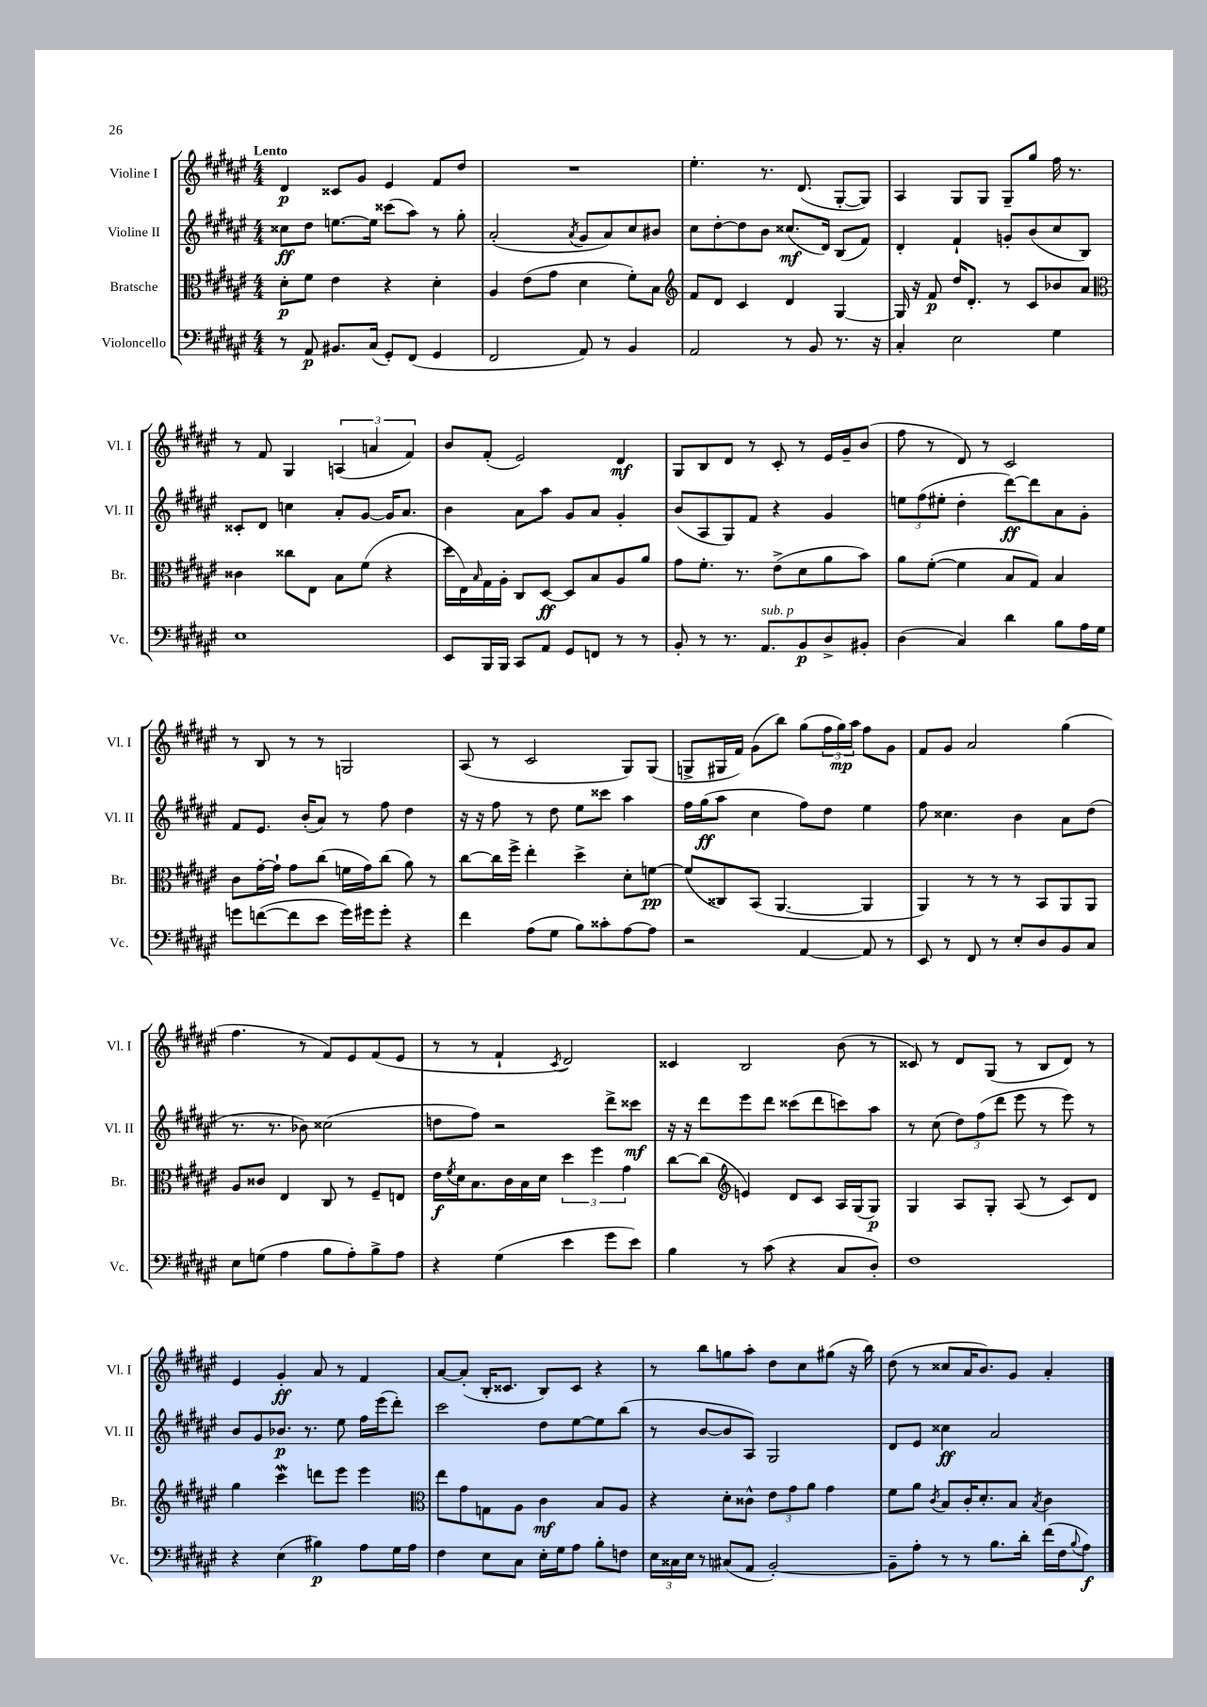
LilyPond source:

<<
\new StaffGroup <<
\new Staff = "s0" \with { instrumentName = "Violine I" shortInstrumentName = "Vl. I" } {
    \clef treble \key fis \major \numericTimeSignature \time 4/4 \tempo "Lento"
    dis'4\p cisis'8 gis'8 eis'4 fis'8 dis''8 |
    R1 |
    eis''4.-. r8. dis'8.( gis8~-. gis8) |
    ais4 gis8 gis8 gis8-- gis''8 fis''16 r8. |
    r8 fis'8 gis4 \tuplet 3/2 { a4( a'4 fis'4) } |
    b'8 fis'8-.( eis'2) dis'4\mf |
    gis8 b8 dis'8 r8 cis'8-. r8 eis'16 gis'16-- b'8( |
    fis''8 r8 dis'8) r8 cis'2 |
    r8 b8 r8 r8 g2 |
    ais8( r8 cis'2 gis8) gis8( |
    g8-> gis16 fis'16) gis'8( b''8) gis''8( \tuplet 3/2 { fis''16 gis''16\mp) ais''16 } fis''8 gis'8 |
    fis'8 gis'8 ais'2 gis''4( |
    fis''4. r8 fis'8) eis'8 fis'8( eis'8 |
    r8 r8 fis'4-! \acciaccatura { cis'8 } dis'2) |
    cisis'4 b2 b'8( r8 |
    cisis'8) r8 dis'8 gis8( r8 b8 dis'8) r8 |
    eis'4 gis'4-.\ff ais'8 r8 fis'4 |
    ais'8~ ais'8-.( b16-. cisis'8. b8) cisis'8 r4 |
    r8 b''8 g''8 ais''8-. dis''8 cis''8 gis''8( r16 b''16) |
    dis''8( r8 cisis''8 ais'16 b'8.) gis'8 ais'4-. \bar "|." |
}
\new Staff = "s1" \with { instrumentName = "Violine II" shortInstrumentName = "Vl. II" } {
    \clef treble \key fis \major \numericTimeSignature \time 4/4
    cisis''8\ff dis''8 e''8.~ e''16 cisis'''8( ais''8) r8 gis''8-. |
    ais'2-.( \acciaccatura { ais'8 } gis'8 ais'8) cis''8 bis'8 |
    cis''8 dis''8~-. dis''8 b'8 cisis''8.\mf( dis'16) b8( fis'8) |
    dis'4-. fis'4-! g'8-. b'8( cis''8 b8) |
    cisis'8-. dis'8 c''4 ais'8-. gis'8~ gis'16 ais'8. |
    b'4 ais'8 ais''8 gis'8 ais'8 gis'4-. |
    b'8( ais8 gis8) fis'8 r4 gis'4 |
    \tuplet 3/2 { e''8 fis''8( eis''8-. } dis''4-. dis'''8~\ff) dis'''8 ais'8 gis'8-. |
    fis'8 eis'8. b'16-.( ais'8) r8 fis''8 dis''4 |
    r16 r16 fis''8 r8 dis''8 eis''8 cisis'''8 ais''4 |
    fis''16 gis''16\ff( ais''8 cis''4 fis''8) dis''8 eis''4 |
    fis''8 cisis''4. b'4 ais'8 dis''8( |
    r8. r8. bes'8) cisis''2( |
    d''8 fis''8) r2 dis'''8-> cisis'''8\mf |
    r16 r16 dis'''8 eis'''8 dis'''8 cisis'''8( dis'''8 c'''8) ais''8 |
    r8 cis''8( \tuplet 3/2 { dis''8) fis''8( dis'''8 } eis'''8 r8 eis'''8) r8 |
    b'8 gis'8 bes'8.\p r8. eis''8 fis''16 eis'''16( dis'''8-.) |
    cis'''2 dis''8 eis''8~ eis''8 b''8( |
    r8 b'8~ b'8 ais8) gis2 |
    dis'8 eis'8 cisis''4\ff ais'2 \bar "|." |
}
\new Staff = "s2" \with { instrumentName = "Bratsche" shortInstrumentName = "Br." } {
    \clef alto \key fis \major \numericTimeSignature \time 4/4
    dis'8-.\p fis'8 eis'4 r4 dis'4-. |
    ais4 eis'8( gis'8 dis'4 fis'8-.) b8 |
    \clef treble fis'8 dis'8 cis'4 dis'4 gis4~ |
    gis16 r16 fis'8\p dis''16 dis'8.-. r8 cis'8 bes'8 ais'8 |
    \clef alto cisis'4 cisis''8 eis8 b8 fis'8( r4 |
    dis''16 eis16) \grace { b16 } gis16 ais16-. cis8 dis8~\ff dis8 b8 ais8 ais'8 |
    gis'8 fis'8.-. r8. eis'8->( dis'8 ais'8 b'8) |
    ais'8 fis'8~-.( fis'4 b8 gis8) b4 |
    cis'8 gis'16~-. gis'16-! gis'8 cis''8( f'16 gis'16) cis''8( ais'8) r8 |
    cis''8~ cis''16 fis''16-> eis''4-. dis''4-> dis'8-. f'8~\pp |
    f'8( cisis8) b,8( ais,4.~ ais,4 |
    ais,4) r8 r8 r8 b,8 ais,8 ais,8 |
    ais8 cisis'8 eis4 cis8 r8 fis8-- e8 |
    eis'16\f \acciaccatura { fis'8 } dis'16 b8. cis'16 b16 dis'16 \tuplet 3/2 { dis''4 fis''4 gis'4 } |
    cis''8~ cis''8( \clef treble e'4) dis'8 cis'8 ais16 gis16( gis8\p) |
    gis4 ais8 gis8-. ais8( r8 cis'8) dis'8 |
    gis''4 cis'''4\mordent d'''8 eis'''8 eis'''4 |
    \clef alto eis''8 gis'8 g8 ais8 cis'4\mf b8 ais8 |
    r4 dis'8-. cisis'8-^ \tuplet 3/2 { eis'8 gis'8 ais'8 } gis'4 |
    fis'8 ais'8 \acciaccatura { cis'8 } b8 cis'16-. dis'8.-. b8 \acciaccatura { b8 } cis'4 \bar "|." |
}
\new Staff = "s3" \with { instrumentName = "Violoncello" shortInstrumentName = "Vc." } {
    \clef bass \key fis \major \numericTimeSignature \time 4/4
    r8 ais,8\p bis,8. cis16( gis,8-.) fis,8( gis,4 |
    fis,2 ais,8) r8 b,4 |
    ais,2 r8 b,8 r8. r16 |
    cis4-. eis2 gis4 |
    eis1 |
    eis,8 b,,16 b,,16 cis,8 ais,8 gis,8 f,8 r8 r8 |
    b,8-. r8 r8. ais,8.^\markup { \italic "sub. p" } b,8\p dis8-> bis,8-. |
    dis4( cis4) dis'4 b8 ais16 gis16 |
    g'8 f'8~( f'8 eis'8 g'16) gis'16 gis'8-. r4 |
    fis'4 ais8( gis8 b8) cisis'8-. ais8~ ais8 |
    r2 ais,4~ ais,8 r8 |
    eis,8 r8 fis,8 r8 eis8-. dis8 b,8 cis8 |
    eis8 g8( ais4 b8 ais8-.) b8-> ais8 |
    r4 gis4( eis'4 gis'8 eis'8) |
    b4 r8 cis'8( r4 cis8 dis8-.) |
    fis1 |
    r4 eis4( bis4\p) ais8 gis16 ais16 |
    fis4 eis8 cis8 eis16-. gis16 ais8 b8-. f8 |
    \tuplet 3/2 { eis16 cisis16 eis16 } r8 cis8( ais,8 b,2~-.) |
    b,8-- ais8-. r8 r8 b8. dis'16-. fis'16( fis16 \appoggiatura { b8 } ais8\f) \bar "|." |
}
>>
>>
\layout { \context { \Score \remove "Bar_number_engraver" } }
